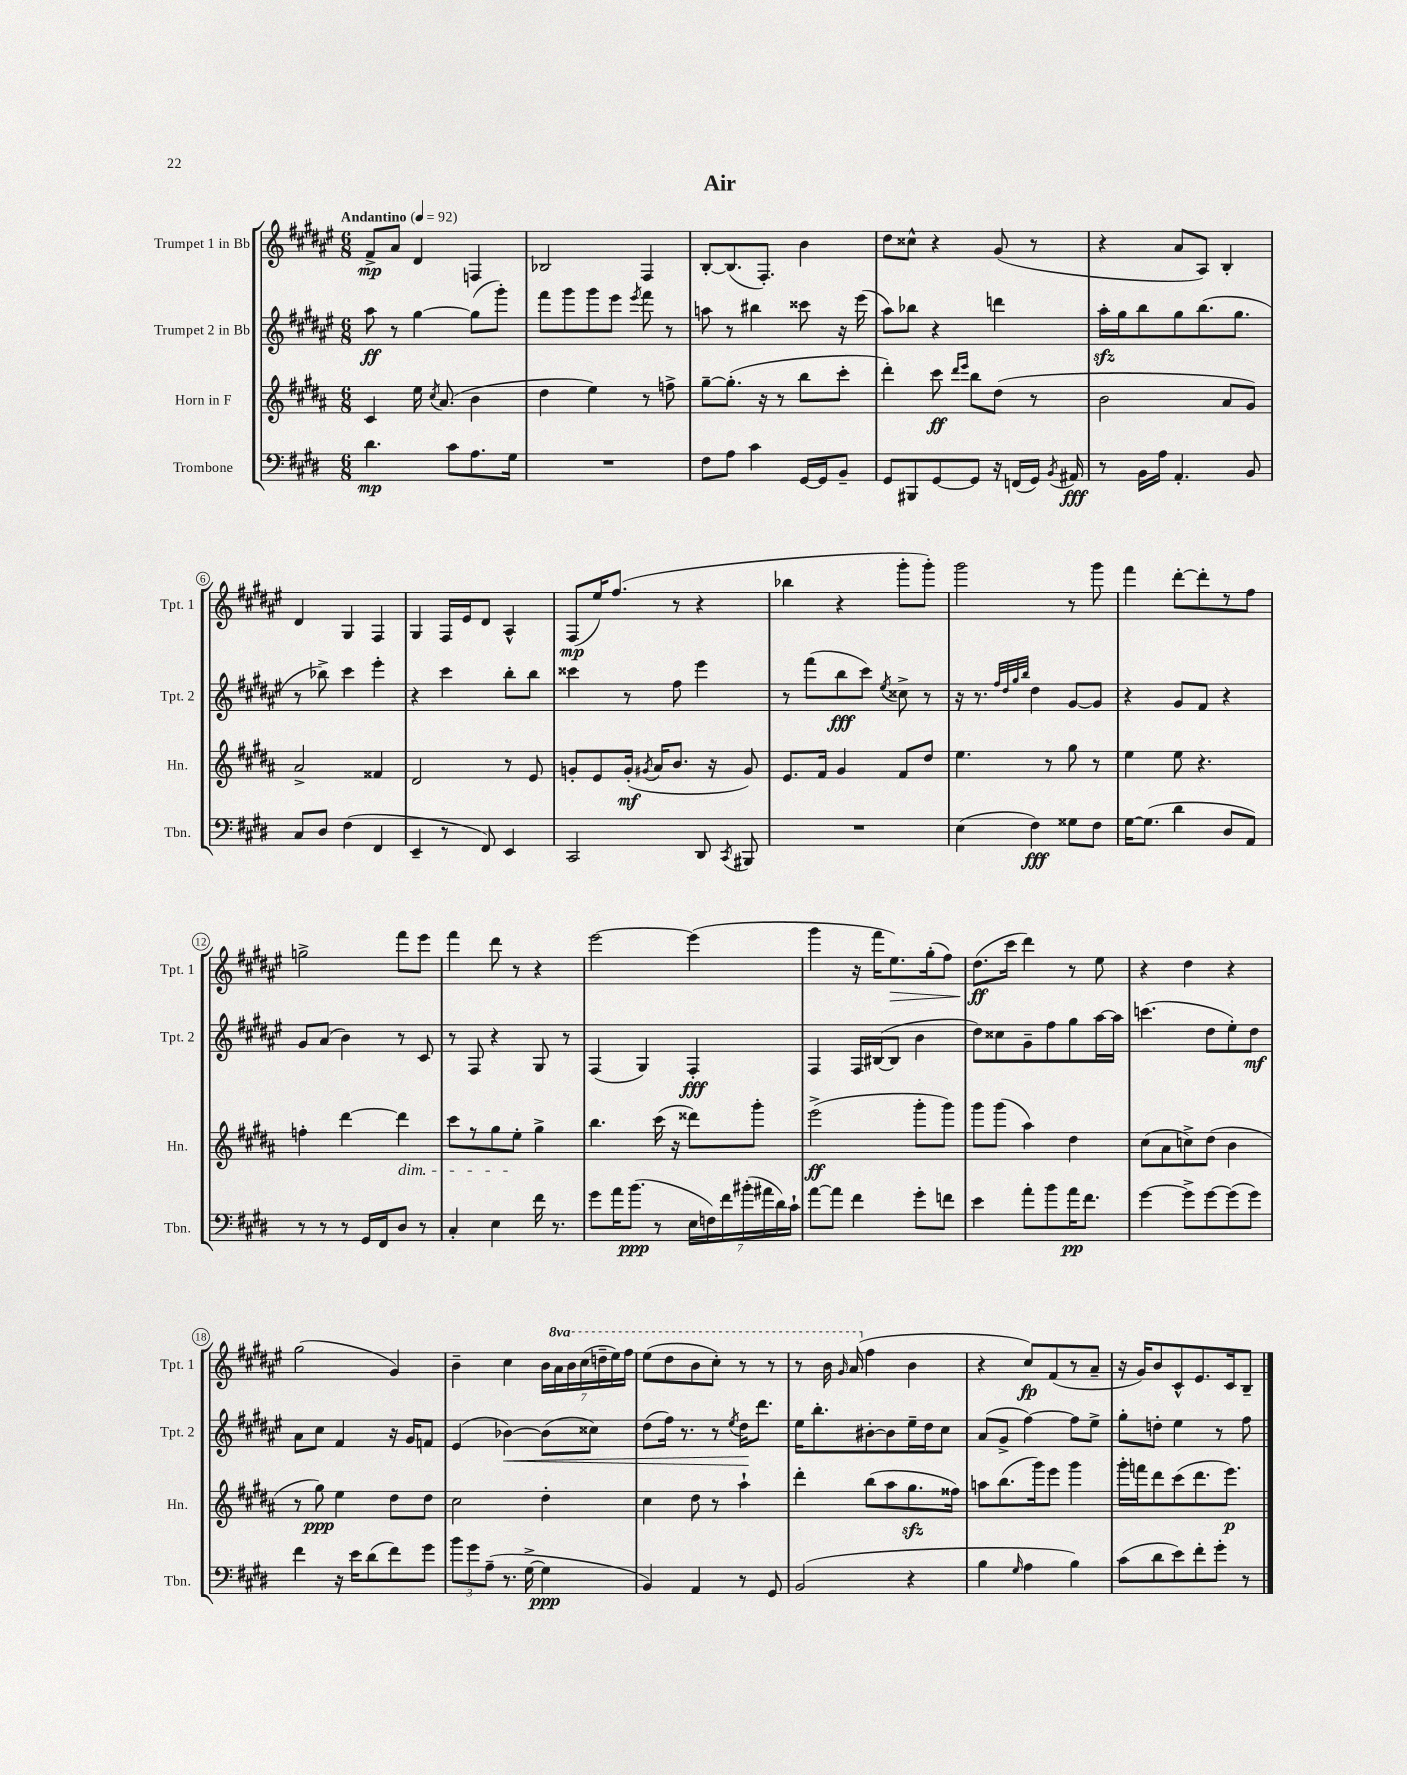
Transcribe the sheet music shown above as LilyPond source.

\header { title = "Air" }
<<
\new StaffGroup <<
\new Staff = "s0" \with { instrumentName = "Trumpet 1 in Bb" shortInstrumentName = "Tpt. 1" } {
    \clef treble \key fis \major \numericTimeSignature \time 6/8 \set Staff.ottavationMarkups = #ottavation-simple-ordinals \tempo "Andantino" 4 = 92
    \autoBeamOff fis'8[->\mp ais'8] dis'4 f4 |
    bes2 fis4 |
    b8[~-. b8.( fis8.]-.) b'4 |
    dis''8[ cisis''8]-^ r4 gis'8( r8 |
    r4 ais'8[ ais8]) b4-. |
    dis'4 gis4 fis4 |
    gis4 fis16[ eis'16 dis'8] ais4-^ |
    fis8[\mp( eis''16) fis''8.]( r8 r4 |
    bes''4 r4 gis'''8[-. gis'''8]-.) |
    gis'''2 r8 gis'''8 |
    fis'''4 dis'''8[~-. dis'''8-. r8 fis''8] |
    g''2-> fis'''8[ eis'''8] |
    fis'''4 dis'''8 r8 r4 |
    eis'''2~ eis'''4( |
    gis'''4 r16 fis'''16[ eis''8.\>) gis''16-.( fis''8]) |
    dis''8.[\ff\!( cis'''16] dis'''4) r8 eis''8 |
    r4 dis''4 r4 |
    gis''2( gis'4) |
    b'4-- cis''4 \tuplet 7/4 { b'16[ \ottava #1 ais''16 b''16 cis'''16( d'''16-- eis'''16) fis'''16] } |
    eis'''8[( dis'''8 b''8 cis'''8]-.) r8 r8 |
    r8 b''16 \grace { gis''16 } ais''16( \ottava #0 fis''4 b'4 |
    r4 cis''8[\fp) fis'8( r8 ais'8]-- |
    r16 gis'16[) b'8 cis'8-^ eis'8. cis'16 b8]-- \bar "|." |
}
\new Staff = "s1" \with { instrumentName = "Trumpet 2 in Bb" shortInstrumentName = "Tpt. 2" } {
    \clef treble \key fis \major \numericTimeSignature \time 6/8
    \autoBeamOff ais''8\ff r8 gis''4~ gis''8[( gis'''8]-.) |
    fis'''8[ gis'''8 gis'''8 eis'''8] \acciaccatura { eis'''8 } fis'''8 r8 |
    a''8 r8 bis''4 cisis'''8 r16 eis'''16( |
    ais''8[) bes''8] r4 d'''4 |
    ais''16[-.\sfz gis''16 b''8 gis''8 b''8.( gis''8.] |
    r8 bes''8->) cis'''4 eis'''4-. |
    r4 cis'''4 b''8[-. b''8] |
    cisis'''4 r8 fis''8 eis'''4 |
    r8 fis'''8[( b''8\fff cis'''8]) \acciaccatura { eis''8 } cisis''8-> r8 |
    r16 r8. \grace { fis''32[ dis''32 gis''32 b''32] } dis''4 gis'8[~ gis'8] |
    r4 gis'8[ fis'8] r4 |
    gis'8[ ais'8]( b'4) r8 cis'8 |
    r8 fis8 r4 gis8 r8 |
    fis4( gis4) fis4-.\fff |
    fis4 fis16[ bis16~( bis8] b'4 |
    dis''8[) cisis''8 gis'8-- fis''8 gis''8 ais''16~ ais''16] |
    c'''4.( dis''8[ eis''8-.) dis''8]\mf |
    ais'8[ cis''8] fis'4 r16 gis'16[ f'8] |
    eis'4( bes'4~\<) bes'8[( cisis''8]) |
    dis''8[( fis''16]) r8. r8 \acciaccatura { eis''8 } dis''16[\! dis'''8.] |
    eis''16[ b''8.-. bis'8~-. bis'8 eis''16-- dis''16 cis''8] |
    ais'8[( gis'8]-> fis''4~) fis''8[ eis''8]-> |
    gis''8[-. d''8]-. eis''4 r8 fis''8 \bar "|." |
}
\new Staff = "s2" \with { instrumentName = "Horn in F" shortInstrumentName = "Hn." } {
    \clef treble \key b \major \numericTimeSignature \time 6/8
    \autoBeamOff cis'4 e''16 \acciaccatura { cis''8 } ais'8.( b'4 |
    dis''4 e''4) r8 f''8-> |
    gis''8[~-- gis''8.]-.( r16 r8 b''8[ cis'''8]-. |
    dis'''4-.) cis'''8\ff \grace { dis'''16[ e'''16] } b''8[ dis''8]( r8 |
    b'2 ais'8[ gis'8]) |
    ais'2-> fisis'4 |
    dis'2 r8 e'8 |
    g'8[-. e'8 g'16]-.\mf( \acciaccatura { gis'8 } ais'16[ b'8.] r16 gis'8) |
    e'8.[ fis'16] gis'4 fis'8[ dis''8] |
    e''4. r8 gis''8 r8 |
    e''4 e''8 r4. |
    f''4-. dis'''4~ dis'''4\dim |
    cis'''8[ r8 gis''8 e''8]-.\! gis''4-> |
    b''4. cis'''16( r16 disis'''8[) gis'''8]-. |
    e'''2->\ff( gis'''8[-. gis'''8]) |
    gis'''8[ gis'''8]( ais''4) dis''4 |
    cis''8[( ais'8 c''8->) dis''8]( b'4 |
    r8 gis''8\ppp) e''4 dis''8[ dis''8] |
    cis''2 dis''4-. |
    cis''4 dis''8 r8 ais''4-! |
    dis'''4-. b''8[( ais''8 gis''8.\sfz fisis''16]) |
    a''8[ b''8.( gis'''16) e'''8] gis'''4 |
    gis'''16[-. f'''16 dis'''8 cis'''8( dis'''8. e'''8.]\p) \bar "|." |
}
\new Staff = "s3" \with { instrumentName = "Trombone" shortInstrumentName = "Tbn." } {
    \clef bass \key e \major \numericTimeSignature \time 6/8
    \autoBeamOff dis'4.\mp cis'8[ a8. gis16] |
    R2. |
    fis8[ a8] cis'4 gis,16[~ gis,16 b,8]-- |
    gis,8[ bis,,8 gis,8~ gis,8] r16 f,16[( gis,16]) \acciaccatura { b,8 } ais,16\fff |
    r8 b,16[ a16] a,4.-. b,8 |
    cis8[ dis8] fis4( fis,4 |
    e,4-- r8 fis,8) e,4 |
    cis,2 dis,8 \acciaccatura { cis,8 } bis,,8 |
    R2. |
    e4( fis4\fff) gisis8[ fis8] |
    gis16[~ gis8.]( dis'4 dis8[ a,8]) |
    r8 r8 r8 gis,16[ fis,16 dis8] r8 |
    cis4-. e4 fis'16 r8. |
    gis'8[ a'16 b'8.]\ppp( r8 \tuplet 7/4 { e16[ f16) fis'16 bis'16-.( ais'16 dis'16) cis'16]-! } |
    a'8[~ a'8] fis'4 gis'8[-. f'8] |
    e'4 a'8[-. b'8 a'16\pp fis'8.] |
    gis'4~ gis'8[-> gis'8~ gis'8( gis'8]) |
    fis'4 r16 e'16[ dis'8( fis'8) gis'8] |
    \tuplet 3/2 { b'8[ gis'8 a8]--( } r8. gis16~-> gis4\ppp |
    b,4) a,4 r8 gis,8 |
    b,2( r4 |
    b4 \grace { gis16 } a4 b4) |
    cis'8[( dis'8 e'8) fis'8-. gis'8]-. r8 \bar "|." |
}
>>
>>
\layout { \context { \Score \override BarNumber.stencil = #(make-stencil-circler 0.1 0.3 ly:text-interface::print) } }
